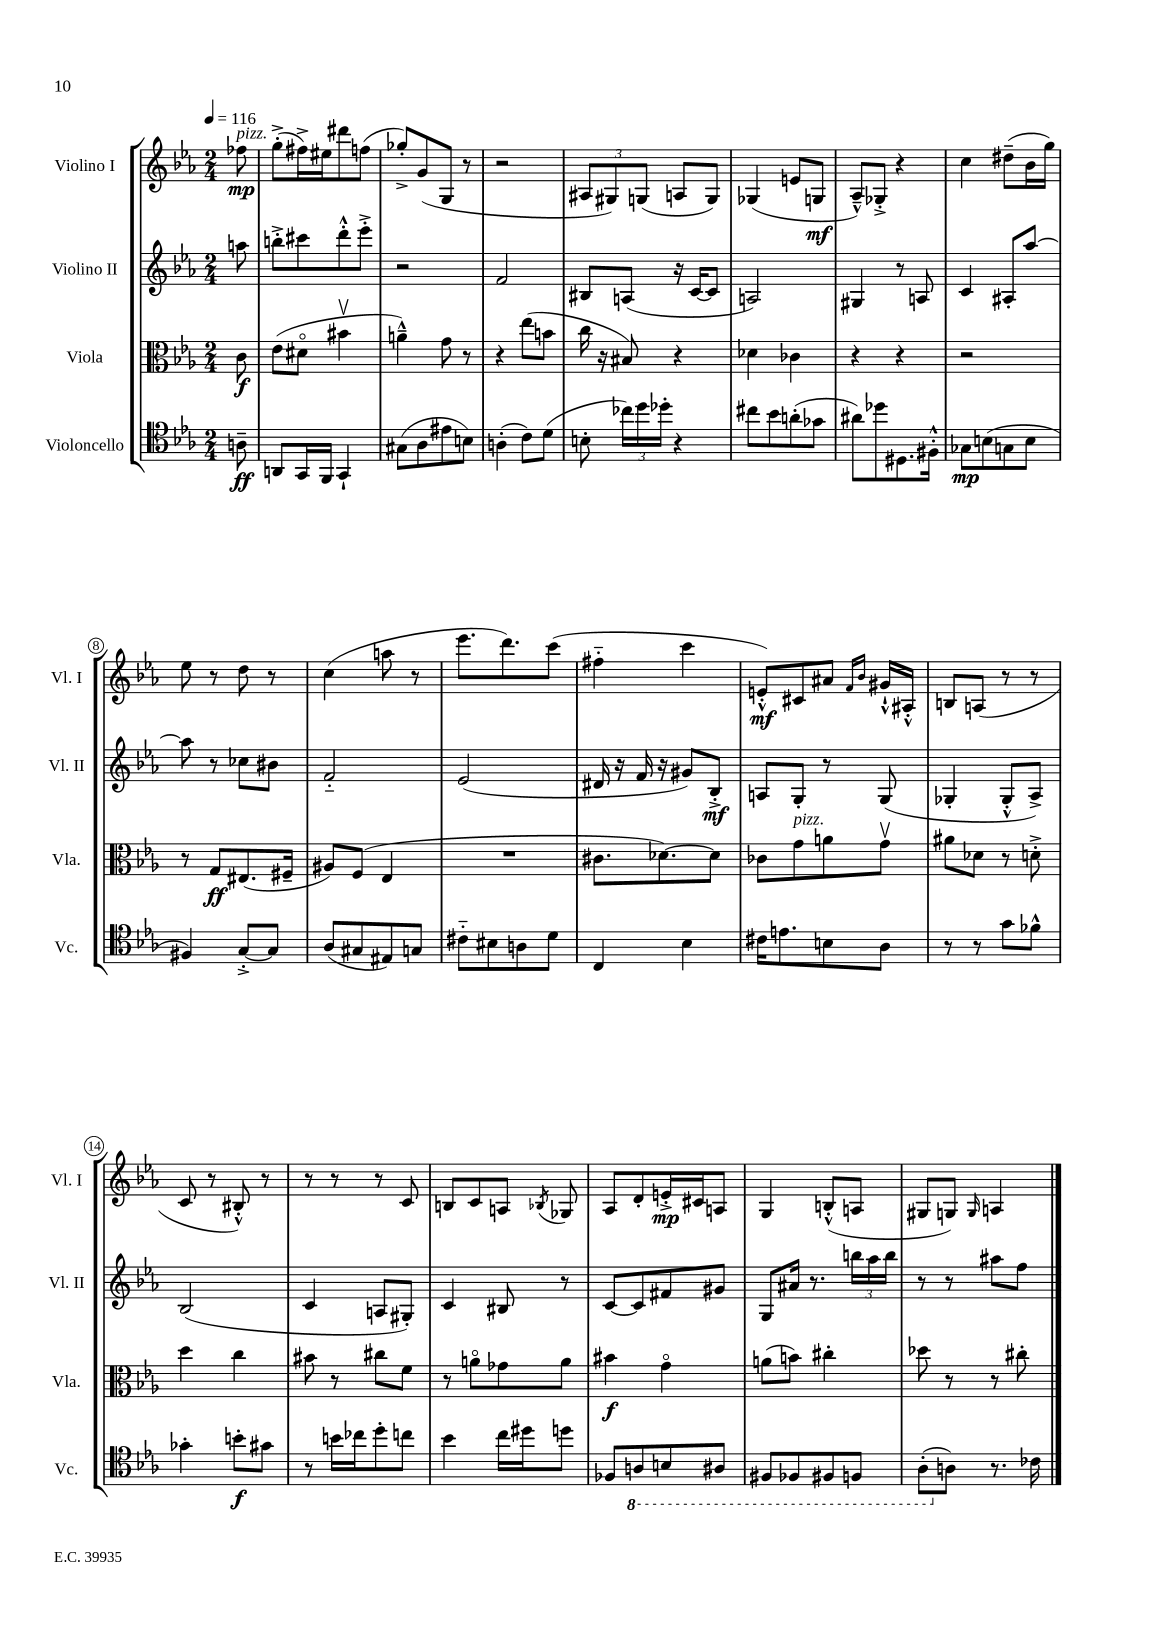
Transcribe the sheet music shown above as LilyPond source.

<<
\new StaffGroup <<
\new Staff = "s0" \with { instrumentName = "Violino I" shortInstrumentName = "Vl. I" } {
    \clef treble \key ees \major \numericTimeSignature \time 2/4 \partial 8 \tempo 4 = 116
    \autoBeamOff fes''8\mp^\markup { \italic "pizz." } |
    g''8[-.->( fis''16->) eis''16 dis'''8 f''8]( |
    ges''8[-.->) g'8( g8] r8 |
    r2 |
    \tuplet 3/2 { ais8[ gis8) g8]( } a8[ g8]) |
    ges4( e'8[ g8]\mf |
    aes8[---^) ges8]-.-> r4 |
    c''4 dis''8[--( bes'16 g''16]) |
    ees''8 r8 d''8 r8 |
    c''4( a''8 r8 |
    ees'''8.[ d'''8.) c'''8]( |
    fis''4-_ c'''4 |
    e'8[-.-^\mf) cis'8 ais'8] \grace { f'16[ bes'16] } gis'16[-!-^ ais16]-.-^ |
    b8[ a8]( r8 r8 |
    c'8 r8 bis8-.-^) r8 |
    r8 r8 r8 c'8 |
    b8[ c'8 a8] \acciaccatura { bes8 } ges8 |
    aes8[ d'8-. e'16-.->\mp cis'16 a8] |
    g4 b8[-.-^( a8] |
    gis8[ g8]) \grace { g16 } a4 \bar "|." |
}
\new Staff = "s1" \with { instrumentName = "Violino II" shortInstrumentName = "Vl. II" } {
    \clef treble \key ees \major \numericTimeSignature \time 2/4 \partial 8
    \autoBeamOff a''8 |
    b''8[-.-> cis'''8 d'''8-.-^ ees'''8]-.-> |
    r2 |
    f'2 |
    bis8[ a8]( r16 c'16[~ c'8] |
    a2) |
    gis4 r8 a8 |
    c'4 ais8[-. aes''8]~ |
    aes''8 r8 ces''8[ bis'8] |
    f'2-_ |
    ees'2( |
    dis'16 r16 f'16 r16 gis'8[) bes8]-.->\mf |
    a8[ g8]-. r8 g8( |
    ges4-. ges8[-.-^ aes8]->) |
    bes2( |
    c'4 a8[ gis8]-.) |
    c'4 bis8 r8 |
    c'8[~ c'8 fis'8 gis'8] |
    g8[ ais'16] r8. \tuplet 3/2 { b''16[ aes''16 b''16] } |
    r8 r8 ais''8[ f''8] \bar "|." |
}
\new Staff = "s2" \with { instrumentName = "Viola" shortInstrumentName = "Vla." } {
    \clef alto \key ees \major \numericTimeSignature \time 2/4 \partial 8
    \autoBeamOff c'8\f |
    ees'8[( dis'8]\flageolet bis'4\upbow |
    a'4---^) g'8 r8 |
    r4 ees''8[( b'8] |
    c''16 r16 bis8) r4 |
    des'4 ces'4 |
    r4 r4 |
    r2 |
    r8 g8[\ff eis8.( fis16]-- |
    ais8[) f8]( ees4 |
    R2 |
    cis'8.[ des'8.~) des'8] |
    ces'8[ g'8^\markup { \italic "pizz." } a'8 g'8]\upbow |
    ais'8[ des'8] r8 d'8-.-> |
    d''4 c''4 |
    bis'8 r8 cis''8[ f'8] |
    r8 a'8[\flageolet ges'8 a'8] |
    bis'4\f g'4\flageolet |
    a'8[( b'8]) cis''4-. |
    des''8 r8 r8 cis''8-. \bar "|." |
}
\new Staff = "s3" \with { instrumentName = "Violoncello" shortInstrumentName = "Vc." } {
    \clef tenor \key ees \major \numericTimeSignature \time 2/4 \partial 8
    \autoBeamOff a8--\ff |
    a,8[ g,16 f,16] g,4-! |
    gis8[( aes8 eis'8 b8]) |
    a4-.( c'8[) d'8]( |
    b8-. \tuplet 3/2 { ces''16[) d''16 des''16]-. } r4 |
    cis''8[ bes'8 a'8-.( ges'8] |
    ais'8[) des''8 dis8. fis16]-.-^ |
    ges8[\mp b8( g8 b8] |
    fis4) g8[~-.-> g8] |
    aes8[( gis8 eis8) g8] |
    cis'8[-_ bis8 a8 d'8] |
    c4 bes4 |
    cis'16[ e'8. b8 aes8] |
    r8 r8 g'8[ fes'8]-^ |
    ges'4-. b'8[-.\f gis'8] |
    r8 b'16[ ces''16 d''8-. c''8] |
    bes'4 c''16[ dis''16 d''8] |
    fes8[ \ottava #-1 a,8 b,8 ais,8] |
    fis,8[ fes,8 fis,8 f,8] |
    aes,8[-.( \ottava #0 a8]) r8. ces'16 \bar "|." |
}
>>
>>
\layout { \context { \Score \override BarNumber.stencil = #(make-stencil-circler 0.1 0.3 ly:text-interface::print) } }
